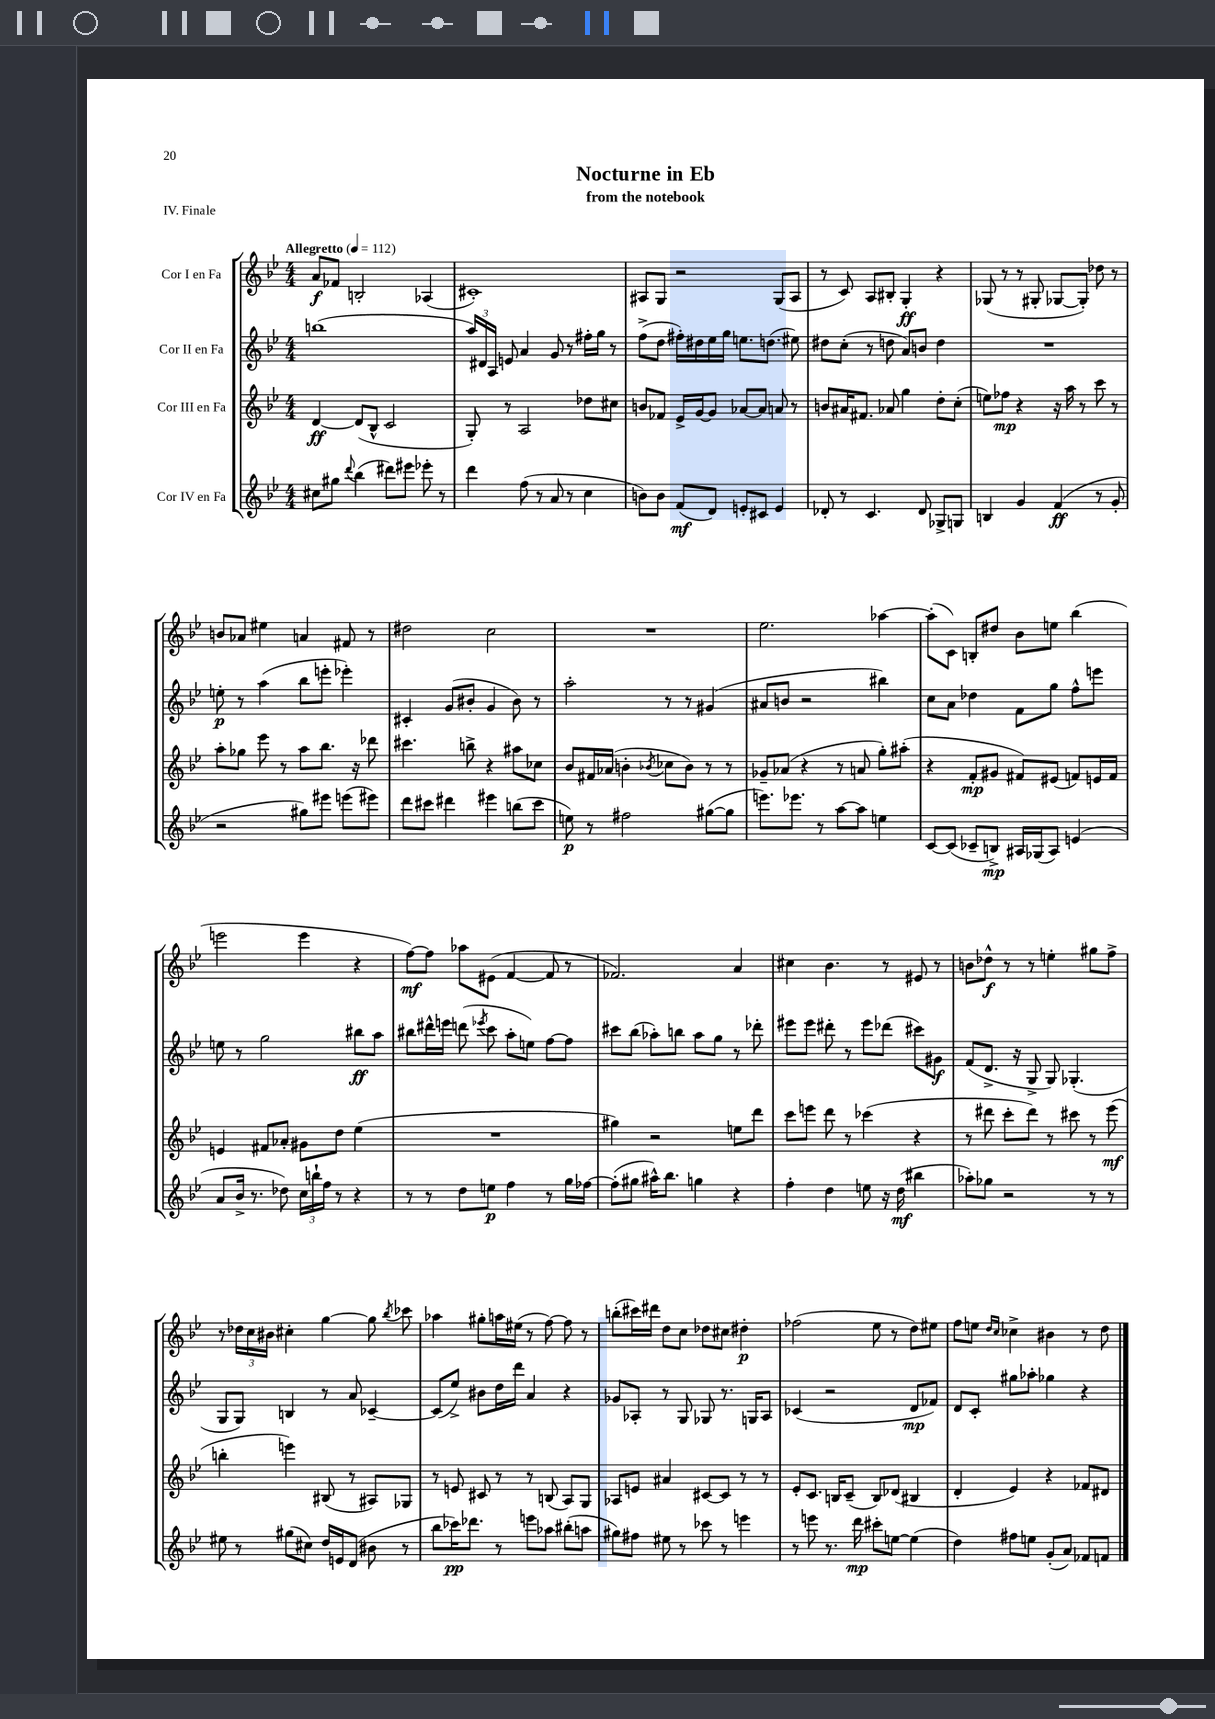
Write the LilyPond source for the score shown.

\header { title = "Nocturne in Eb" subtitle = "from the notebook" piece = "IV. Finale" }
<<
\new StaffGroup <<
\new Staff = "s0" \with { instrumentName = "Cor I en Fa" } {
    \clef treble \key bes \major \numericTimeSignature \time 4/4 \tempo "Allegretto" 4 = 112
    \autoBeamOff a'8[\f fes'8] b2-. aes4( |
    cis'1-.) |
    ais8[ g8] r2 g8[( ais8] |
    r8 c'8) a8[ bis8]-. g4-.\ff r4 |
    ges8( r8 r8 gis8-. ges8[~ ges8]-.) des''8 r8 |
    b'8[ aes'8] eis''4 a'4 fis'8 r8 |
    dis''2 c''2 |
    R1 |
    ees''2. aes''4~ |
    aes''8[-.( c'8]) b8[-. dis''8] bes'8[ e''8] bes''4( |
    e'''2 e'''4 r4 |
    f''8[~\mf) f''8] aes''8[ eis'8]( f'4~ f'8 r8 |
    fes'2.) a'4 |
    cis''4 bes'4. r8 eis'8 r8 |
    b'8[ des''8]-^\f r8 r8 e''4-. gis''8[ f''8]-> |
    r8 \tuplet 3/2 { des''16[ c''16 bis'16] } cis''4-. g''4~ g''8 \acciaccatura { bes''8 } ces'''8 |
    aes''4 gis''8[-. a''16 eis''16]( r8 f''8~) f''8 r8 |
    b''8[-.( cis'''16) dis'''16] d''8[ c''8] des''8[ cis''8] dis''4-.\p |
    fes''2( ees''8 r8 d''8[) eis''8] |
    f''8[ e''8] \grace { d''16[ c''16] } ces''4-> bis'4 r8 d''8 \bar "|." |
}
\new Staff = "s1" \with { instrumentName = "Cor II en Fa" } {
    \clef treble \key bes \major \numericTimeSignature \time 4/4
    \autoBeamOff b''1( |
    \tuplet 3/2 { a''16[) dis'16 a16] } e'8 a'4 g'8 r8 fis''16[-. g''16] r8 |
    f''8[->( d''8] fis''16[-.) dis''16 ees''16 g''16] e''8.[ d''8.]( eis''8) |
    dis''8[ c''8]-.( r8 d''8 a'8[) b'8] d''4 |
    R1 |
    e''8-.\p r8 a''4( bes''8[ e'''8]-. ees'''4-.) |
    cis'4-. g'8[( bis'8]-. g'4 bis'8) r8 |
    a''2-. r8 r8 gis'4( |
    ais'8[ b'8] r2 bis''4) |
    c''8[ a'8] des''4 f'8[ g''8] f''8[-^ e'''8] |
    e''8 r8 g''2 bis''8[\ff a''8] |
    bis''8[ dis'''16-^ e'''16] d'''8( \acciaccatura { ees'''8 } c'''8 a''8[-. e''8]) f''8[~ f''8] |
    cis'''8[ bes''8]( aes''8[-.) b''8] aes''8[ g''8] r8 des'''8-. |
    eis'''8[ eis'''8] dis'''8-. r8 eis'''8[ des'''8]( cis'''8[) gis'8]\f |
    f'8[( d'8.]-> r16 g8-> g8) ges4.-.( |
    g8[ g8]) b4 r8 a'8 ces'4~-- |
    ces'8[( ees''8]->) bis'8[ d''16 d'''16] a'4 r4 |
    ges'8[ aes8]-. r8 g8 ges8 r8. g16[ aes8] |
    ces'4( r2 d'8[\mp fes'8]) |
    d'8[ c'8]-. gis''8[ aes''8]-. ges''4 r4 \bar "|." |
}
\new Staff = "s2" \with { instrumentName = "Cor III en Fa" } {
    \clef treble \key bes \major \numericTimeSignature \time 4/4
    \autoBeamOff d'4~\ff d'8[( bes8]-^ c'2 |
    g8-.) r8 a2 des''8[ cis''8] |
    b'8[ fes'8] ees'16[-> g'16~ g'8] aes'8[~ aes'8] a'8 r8 |
    b'8[ ais'16 fis'8.] aes'8 g''4 d''8[-. c''8]-.( |
    e''8[) fes''8]\mp r4 r16 a''16 r8 c'''8 r8 |
    a''8[-. ges''8] ees'''8 r8 a''8[ bes''8.] r16 des'''8 |
    cis'''4. b''8-> r4 ais''8[ ces''8] |
    bes'8[ fis'16 aes'16]( b'4-. \acciaccatura { bes'8 } ces''8[ bes'8]) r8 r8 |
    ges'8[-- aes'8]( r4 r8 a'8 g''8[-.) ais''8]-.( |
    r4 f'8[-.\mp gis'8] fis'8[) eis'8]( f'8[) e'16 f'16] |
    e'4 fis'8[ aes'8]-. gis'8[ d''8] ees''4( |
    R1 |
    gis''4) r2 e''8[ d'''8] |
    c'''8[ e'''8] d'''8 r8 ces'''4( r4 |
    r8 dis'''8 c'''8[-. dis'''8]) r8 cis'''8 r8 ees'''8\mf( |
    b''4-. e'''4) bis8( r8 ais8[) ges8] |
    r8 e'8 cis'8 r8 r8 b8( a8[) g8] |
    aes8[ e'8] ais'4 cis'8[~ cis'8] r8 r8 |
    ees'8[-. c'8.] b16[ c'8]--( b8[) des'8]( bis4 |
    d'4-. ees'4) r4 fes'8[ dis'8] \bar "|." |
}
\new Staff = "s3" \with { instrumentName = "Cor IV en Fa" } {
    \clef treble \key bes \major \numericTimeSignature \time 4/4
    \autoBeamOff cis''8[ gis''8] \appoggiatura { d'''8 } bes''4( dis'''8[) eis'''8] ees'''8-. r8 |
    d'''4 f''8( r8 a'8 r8 c''4 |
    b'8[) b'8] f'8[\mf( d'8]) e'8[-. cis'8] e'4 |
    des'8-. r8 c'4. des'8 ges8[-> g8] |
    b4 g'4 f'4\ff( r8 g'8-. |
    r2 gis''8[) eis'''8] e'''8[( eis'''8]) |
    d'''8[ cis'''8] dis'''4 eis'''4 b''8[( cis'''8] |
    e''8\p) r8 fis''2 gis''8[~( gis''8] |
    e'''8.[) ees'''8.] r8 a''8[~ a''8] e''4 |
    c'8[~ c'8]( ces'8[-- b8]->\mp) ais16[ ges16( ais8]) e'4( |
    a'8[ bes'16]-> r8. des''8) \tuplet 3/2 { c''16[ b''16-! f''16] } r8 r4 |
    r8 r8 d''8[ e''8]\p f''4 r8 g''16[ fes''16]~ |
    fes''8[-.( gis''8] ais''16[-^) bes''8.] g''4 r4 |
    f''4-. d''4 e''8 r16 d''16\mf( bis''4 |
    aes''8[-.) ges''8] r2 r8 r8 |
    eis''8 r8 gis''8[( cis''8]) d''16[ e'16 d'8]( bis'8 r8 |
    bes''8[ ces'''16\pp) des'''8.] r8 e'''8[ aes''8] bis''8[-.( a''8] |
    gis''8[) fis''8] eis''8 r8 ces'''8 r8 e'''4 |
    r8 e'''8 r8. d'''16\mp cis'''8[-. e''8]~ e''4( |
    d''4) fis''8[ e''8] g'8[-.( a'8]) fes'8[ f'8] \bar "|." |
}
>>
>>
\layout { \context { \Score \remove "Bar_number_engraver" } }
